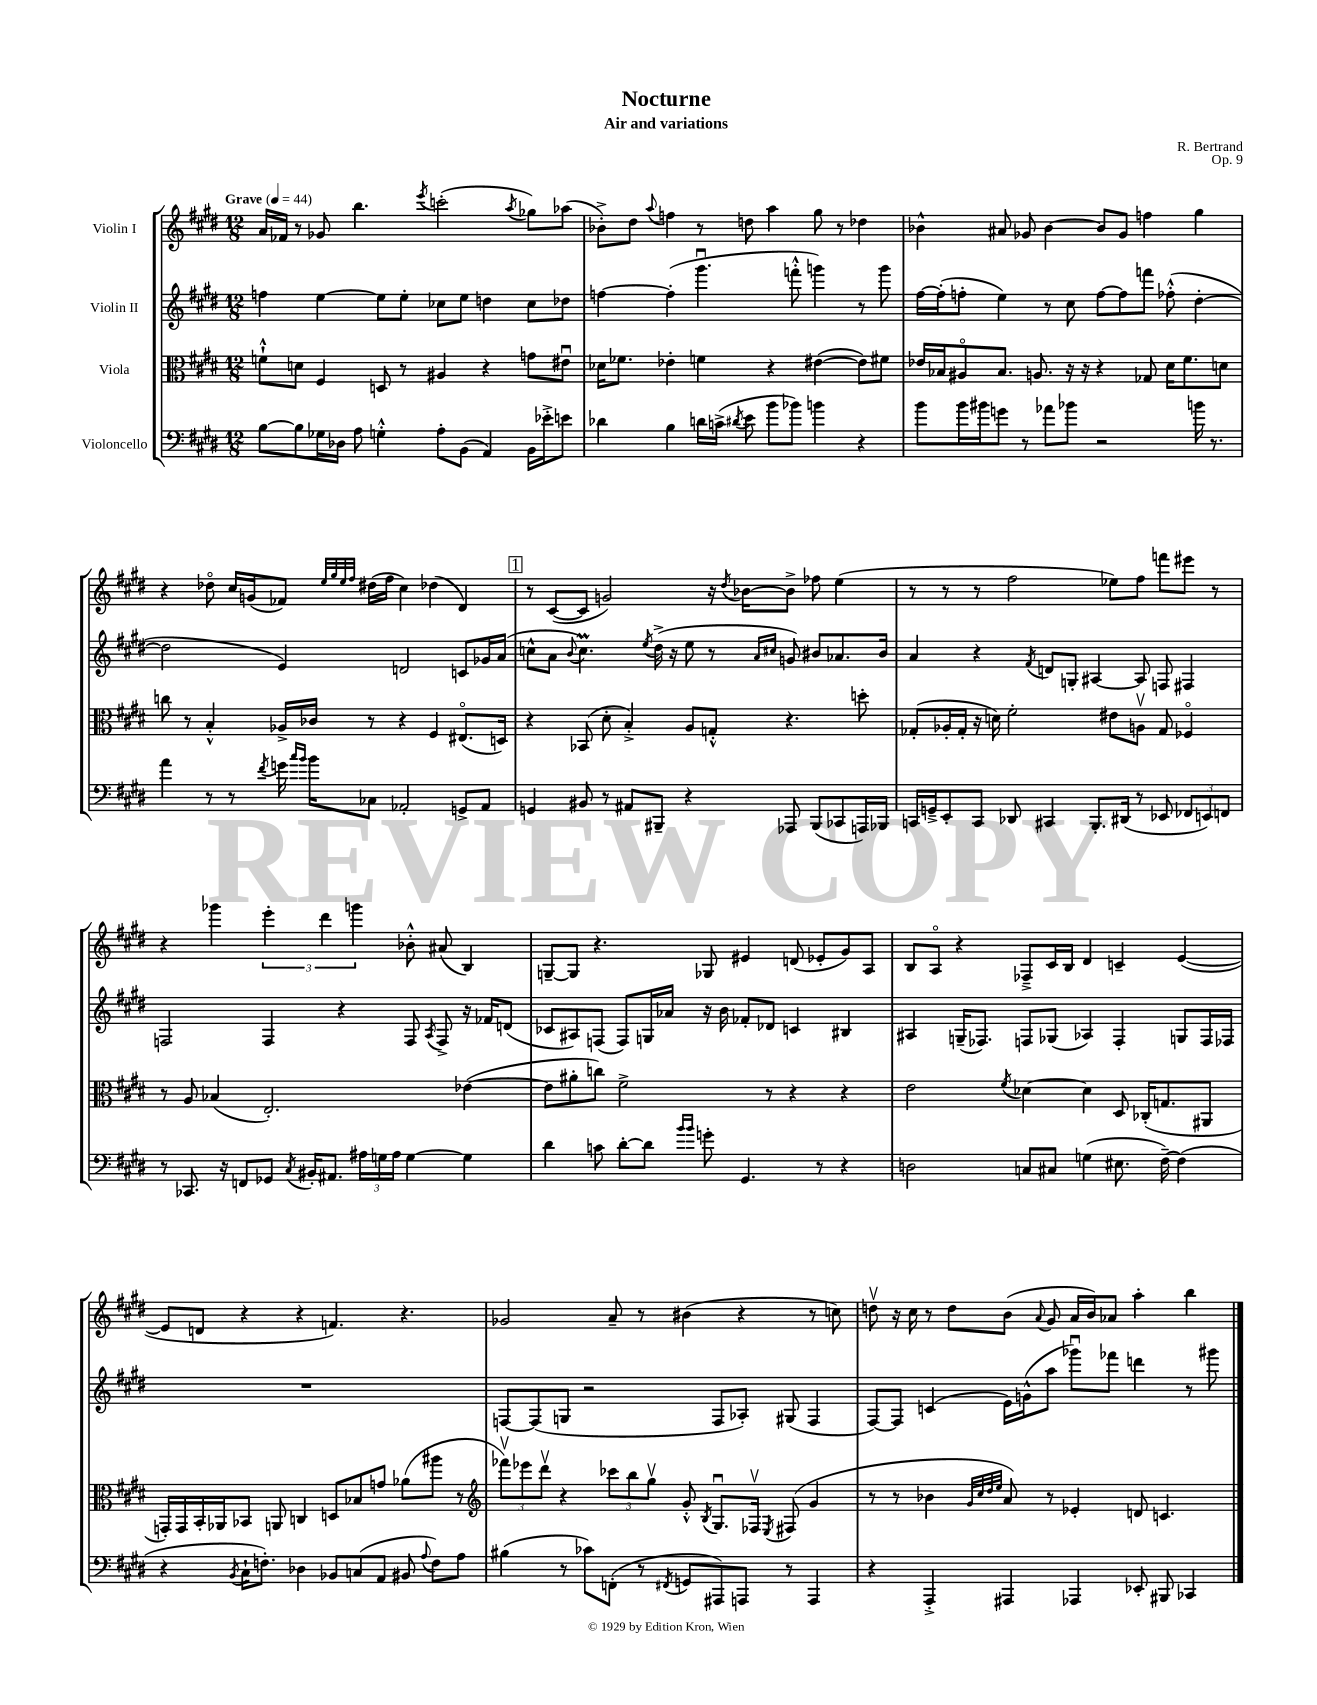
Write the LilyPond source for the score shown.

\header { title = "Nocturne" composer = "R. Bertrand" subtitle = "Air and variations" opus = "Op. 9" }
<<
\new StaffGroup <<
\new Staff = "s0" \with { instrumentName = "Violin I" } {
    \clef treble \key e \major \numericTimeSignature \time 12/8 \tempo "Grave" 4 = 44
    \autoBeamOff a'16[ fes'16] r8 ges'8 b''4. \acciaccatura { e'''8 } c'''2-.( \acciaccatura { a''8 } ges''8[) aes''8]( |
    bes'8[-.->) dis''8] \appoggiatura { a''8 } f''4 r8 d''8 a''4 gis''8 r8 des''4 |
    bes'4-^ ais'8 ges'8 bes'4~ bes'8[ ges'8] f''4 gis''4 |
    r4 des''8\flageolet cis''16[ g'16( fes'8]) \grace { e''32[ gis''32 e''32 fis''32] } dis''16[( fis''16] cis''4) des''4( dis'4) |
    \mark \markup { \box "1" } r8 cis'8[~( cis'8] g'2) r16 \acciaccatura { dis''8 } bes'16[~ bes'8]-> fes''8 e''4( |
    r8 r8 r8 fis''2 ees''8[) fis''8] f'''8[ eis'''8] r8 |
    r4 ges'''4 \tuplet 3/2 { e'''4-. dis'''4 g'''4 } bes'8-.-^ ais'8( b4) |
    g8[~-- g8] r4. ges8 eis'4 d'8( ees'8[-. gis'8) a8] |
    b8[ a8]\flageolet r4 fes8[---> cis'16 b16] dis'4 c'4-- e'4~( |
    e'8[ d'8] r4 r4 f'4.) r4. |
    ges'2 a'8-- r8 bis'4( r4 r8 c''8) |
    d''8\upbow r16 cis''16 r8 d''8[ b'8]( \appoggiatura { a'8 } gis'8 a'16[ b'16) aes'8] a''4-. b''4 \bar "|." |
}
\new Staff = "s1" \with { instrumentName = "Violin II" } {
    \clef treble \key e \major \numericTimeSignature \time 12/8
    \autoBeamOff f''4 e''4~ e''8[ e''8]-. ces''8[ e''8] d''4 ces''8[ des''8] |
    f''4~ f''4-.( gis'''4.\downbow f'''8-.-^ g'''4) r8 g'''8 |
    fis''16[~ fis''16-.( f''8]-. e''4) r8 cis''8 f''8[~ f''8 f'''8] fes''8-.-^( dis''4~-. |
    dis''2 e'4) d'2 c'8[ ges'16 a'16]( |
    \mark \markup { \box "1" } c''8[-^ a'8] \appoggiatura { b'8 } c''4.\prall) \acciaccatura { e''8 } dis''16->( r16 e''8 r8 \grace { a'16[ cis''16] } g'8) bis'8[ aes'8. bis'16] |
    a'4 r4 \acciaccatura { fis'8 } d'8[ g8]-. ais4~ ais8 f8 fis4 |
    f2 f4 r4 f8 \acciaccatura { a8 } f8-> r16 fes'16[ d'8]( |
    ces'8[ ais8) f8]( f8[) g16 aes'16] r16 b'16 fes'8[-. des'8] c'4 bis4 |
    ais4 g16[--( fes8.]) f8[ ges8]( aes4) f4-. g8[ f16 fes16] |
    R1. |
    f8[~ f8( g8] r2 f8[ aes8]-.) gis8( f4 |
    fis8[~) fis8] c'4( e'16[) g'16-^( a''8] ges'''8[\downbow) fes'''8] d'''4 r8 gis'''8 \bar "|." |
}
\new Staff = "s2" \with { instrumentName = "Viola" } {
    \clef alto \key e \major \numericTimeSignature \time 12/8
    \autoBeamOff f'8[-!-^ d'8] fis4 d8 r8 ais4 r4 g'8[ eis'8]\downbow |
    des'16[ fes'8.] ees'4-. f'4 r4 eis'4~( eis'8[) fis'8] |
    ees'16[ bes16 ais8\flageolet bes8.] a8. r16 r16 r4 ges8 dis'16[ fis'8. d'8] |
    c''8 r8 b4-.-^ aes16[-> ces'16] r8 r4 fis4 eis8.[\flageolet( d16]) |
    \mark \markup { \box "1" } r4 bes,8( dis'8-. b4-.->) a8[ g8]-.-^ r4. d''8-. |
    ges8[-.( aes16-. ges16]-. r16 d'16) fis'2-. eis'8[ a8]\upbow ges8 fes4\flageolet |
    r8 a8 bes4( e2.-.) ees'4~( |
    ees'8[ ais'8-. c''8]) fis'2-> r8 r4 r4 |
    e'2 \acciaccatura { fis'8 } des'4~ des'4 dis8 ces16[-.( g8. ais,8] |
    g,16[-.) g,16 b,16-. aes,16 bes,8] a,8 c4 d8[ bes8 g'8] aes'8[( ais''8] r8 |
    \clef treble \tuplet 3/2 { fes'''8[\upbow) ees'''8 dis'''8]\upbow } r4 \tuplet 3/2 { ces'''8[ b''8 gis''8]\upbow } gis'8-.-^ \acciaccatura { b8 } gis8.[\downbow fes16]\upbow \acciaccatura { e8 } fis8( gis'4 |
    r8 r8 bes'4 \grace { gis'32[ cis''32 dis''32 e''32] } a'8) r8 ees'4-. d'8 c'4. \bar "|." |
}
\new Staff = "s3" \with { instrumentName = "Violoncello" } {
    \clef bass \key e \major \numericTimeSignature \time 12/8
    \autoBeamOff b8[~ b8 ges16 des16] a8 g4-.-^ a8[-. b,8]( a,4) b,16[ ees'16-.-> e'8] |
    des'4 b4 d'16[ c'16]->( \acciaccatura { dis'8 } e'8 b'8[ bes'8]) b'4 r4 |
    b'8[ b'16 bis'16 g'8] r8 aes'8[ bes'8] r2 b'16 r8. |
    a'4 r8 r8 \acciaccatura { fis'8 } g'16 \grace { cis''16[ b'16] } b'16[ ces8] aes,2-. g,8[-> aes,8] |
    \mark \markup { \box "1" } g,4 bis,8 r8 ais,8[ bis,,8]-- r4 aes,,8 bis,,8[( ces,8 a,,16) bes,,16] |
    c,16[ g,16---> e,8-. c,8] des,8 cis,4 b,,8.[-. dis,16]( r8 ees,8 \tuplet 3/2 { fes,8[ e,8) f,8] } |
    r8 ces,8. r16 f,8[ ges,8] \acciaccatura { cis8 } bis,16[-. ais,8.] \tuplet 3/2 { ais16[ g16 ais16] } g4~ g4 |
    dis'4 c'8 dis'8[~-. dis'8] \grace { b'16[ b'16] } g'8-. gis,4. r8 r4 |
    d2 c8[ cis8] g4( eis8. fis16~--) fis4( |
    r4 \acciaccatura { b,8 } cis16[-! f8.]-.) des4 bes,8[ c8( a,8] bis,8 \appoggiatura { a8 } f8[) a8] |
    bis4( r8 ces'8[) f,8]-.( r8 \acciaccatura { fis,8 } g,8[ ais,,8) a,,8] r8 a,,4 |
    r4 a,,4-.-> ais,,4 aes,,4 ees,8-. bis,,8 ces,4 \bar "|." |
}
>>
>>
\layout { \context { \Score \remove "Bar_number_engraver" } }
